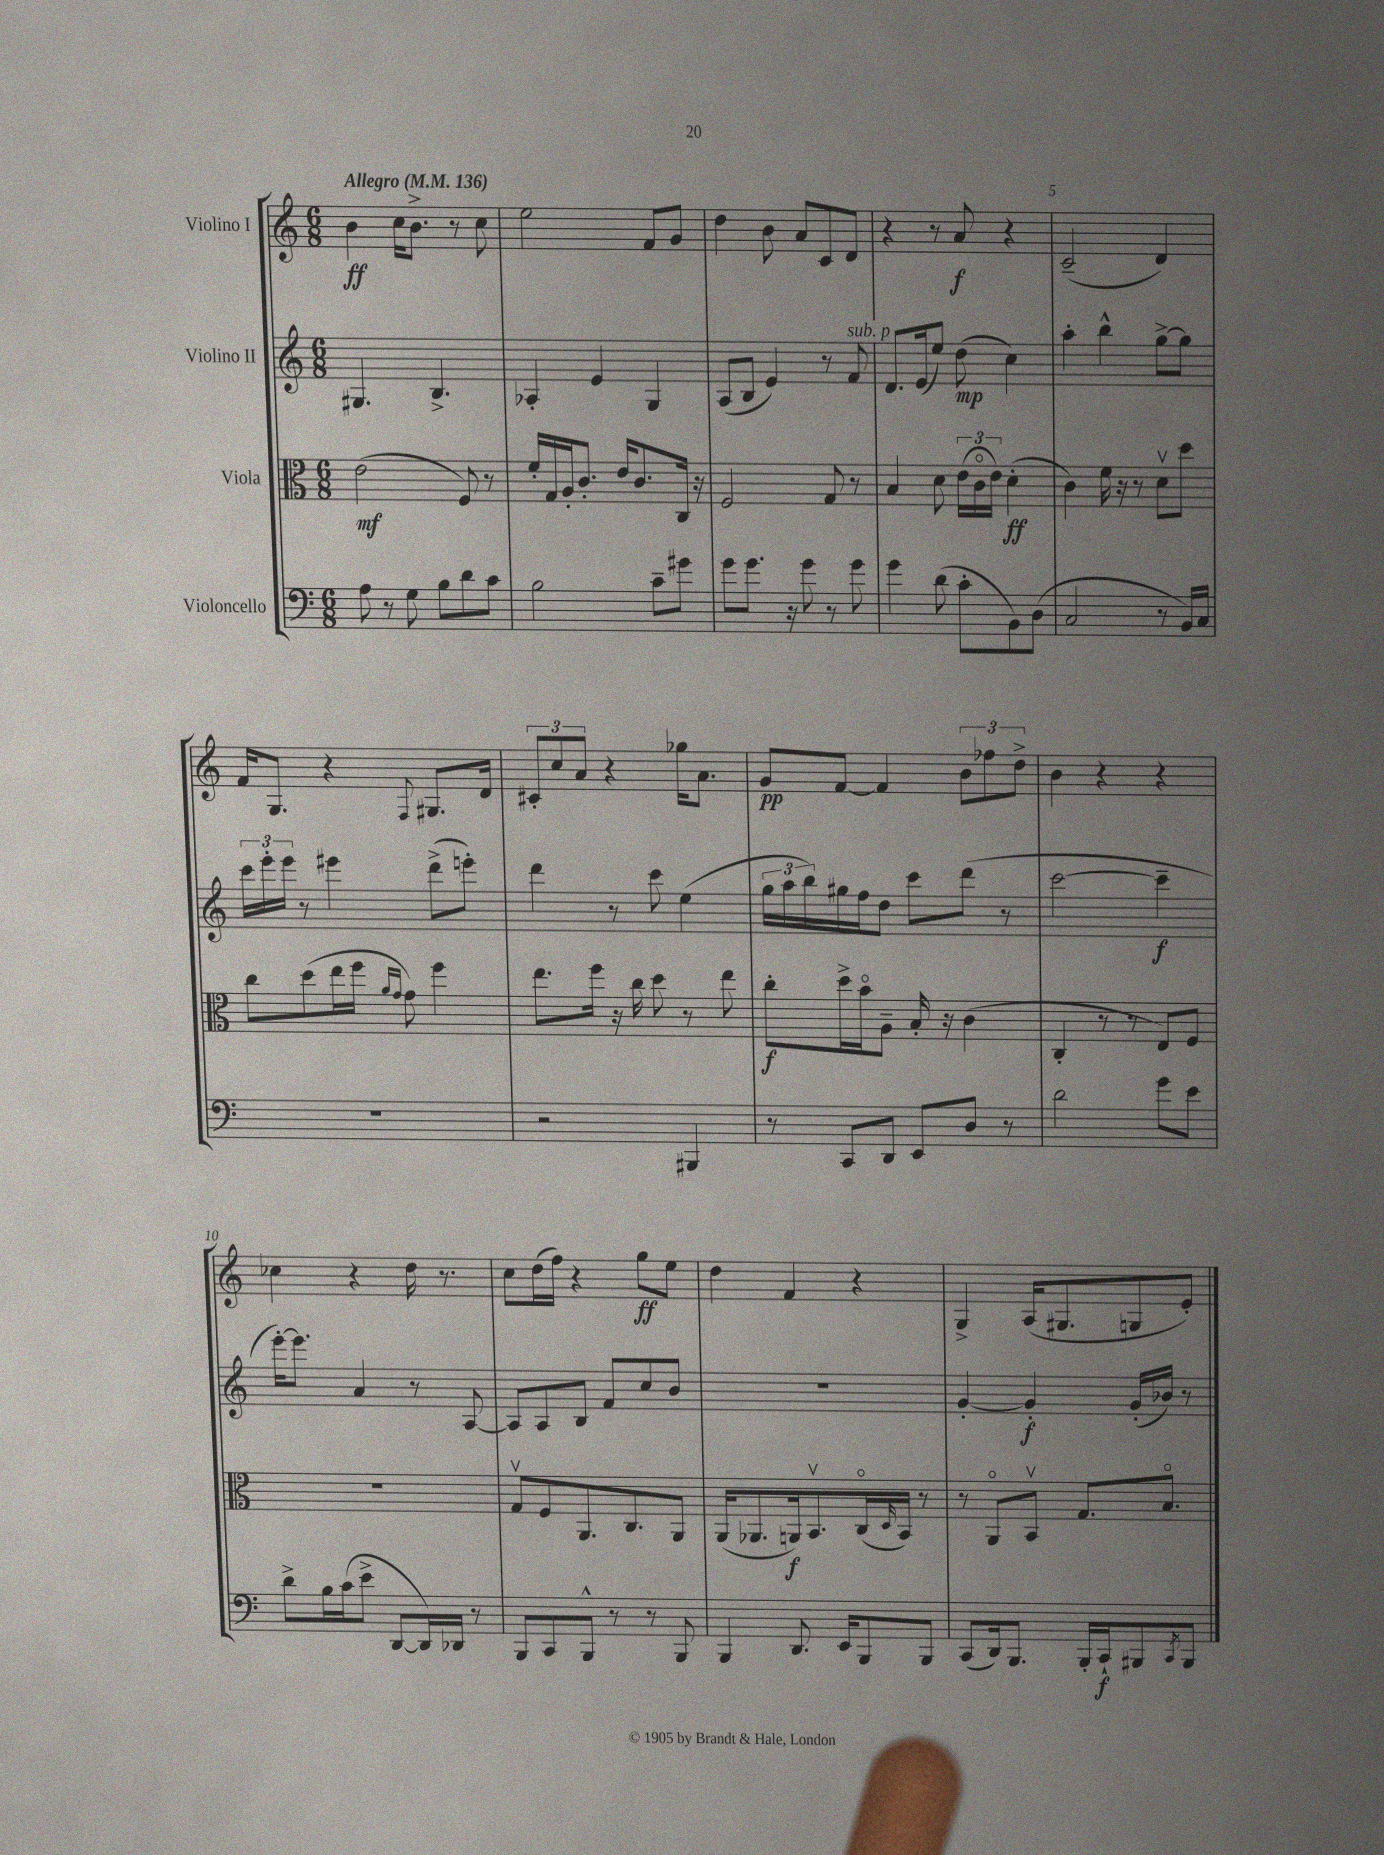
<<
\new StaffGroup <<
\new Staff = "s0" \with { instrumentName = "Violino I" } {
    \clef treble \key c \major \numericTimeSignature \time 6/8 \tempo "Allegro" 4 = 136
    b'4\ff c''16 b'8.-> r8 c''8 |
    e''2 f'8 g'8 |
    d''4 b'8 a'8 c'8 d'8 |
    r4 r8 a'8\f r4 |
    c'2--( d'4) |
    f'16 g8. r4 \appoggiatura { f8 } gis8. d'16 |
    \tuplet 3/2 { cis'8-. c''8 a'8 } r4 ges''16 a'8. |
    g'8\pp f'8~ f'4 \tuplet 3/2 { b'8 fes''8 d''8-> } |
    b'4 r4 r4 |
    ces''4 r4 d''16 r8. |
    c''8 d''16( f''16) r4 g''8\ff e''8 |
    d''4 f'4 r4 |
    g4-> a16( gis8. g8 e'8-.) \bar "|." |
}
\new Staff = "s1" \with { instrumentName = "Violino II" } {
    \clef treble \key c \major \numericTimeSignature \time 6/8
    gis4. b4.-> |
    aes4-. e'4 g4 |
    a8( b8 e'4) r8 f'8^\markup { \italic "sub. p" } |
    d'8. e'16( e''8) d''8\mp( c''4) |
    a''4-. b''4-^ g''8~-> g''8 |
    \tuplet 3/2 { c'''16 e'''16-. e'''16 } r8 eis'''4 d'''8->( e'''8-.) |
    d'''4 r8 c'''8 e''4( |
    \tuplet 3/2 { g''16 a''16 b''16) } gis''16 f''16 d''8 c'''8 d'''8( r8 |
    c'''2~ c'''4--\f |
    e'''16~-.) e'''8. a'4 r8 a8~ |
    a8 a8 b8 f'8 c''8 b'8 |
    R2. |
    g'4~-. g'4-.\f g'16-.( bes'16) r8 \bar "|." |
}
\new Staff = "s2" \with { instrumentName = "Viola" } {
    \clef alto \key c \major \numericTimeSignature \time 6/8
    e'2\mf( f8) r8 |
    f'16-. g16 a16-. c'8.-. e'16 c'8. c16 r16 |
    f2 g8 r8 |
    b4 d'8 \tuplet 3/2 { e'16( c'16\flageolet e'16) } d'4-.\ff( |
    c'4) f'16 r16 r8 d'8\upbow d''8 |
    c''8 d''8( e''16 f''16 \grace { a'16 g'16 } g'8) f''4 |
    e''8. f''16 r16 c''16 d''8 r8 e''8 |
    c''8-.\f d''16-> b'16\flageolet a8-- b16-. r16 c'4( |
    c4-. r8 r8 e8) f8 |
    R2. |
    g8\upbow f8 a,8. c8. a,8 |
    a,16( aes,8. a,16\f) b,8.\upbow c16\flageolet( \grace { d16 } b,16) r8 |
    r8 a,8\flageolet b,8\upbow g8. b8.\flageolet \bar "|." |
}
\new Staff = "s3" \with { instrumentName = "Violoncello" } {
    \clef bass \key c \major \numericTimeSignature \time 6/8
    a8 r8 g8 b8 d'8 c'8 |
    b2 c'8-- gis'8 |
    g'8 g'8. r16 g'8 r8 g'8 |
    g'4 d'8( c'8-. b,8) d8( |
    c2 r8 b,16) c16 |
    R2. |
    r2 bis,,4 |
    r8 c,8 d,8 e,8 d8 r8 |
    d'2 g'8 e'8 |
    d'8-> b16 c'16( e'8-> d,8~ d,16) des,16 r8 |
    b,,8 c,8 b,,8-^ r8 r8 b,,8 |
    b,,4 d,8. e,16 b,,8 b,,8 |
    c,8( d,16) b,,8. b,,16-. c,16-!\f bis,,8 \acciaccatura { c,8 } bis,,8 \bar "|." |
}
>>
>>
\layout { \context { \Score \override BarNumber.break-visibility = ##(#f #t #t) barNumberVisibility = #(every-nth-bar-number-visible 5) } }
